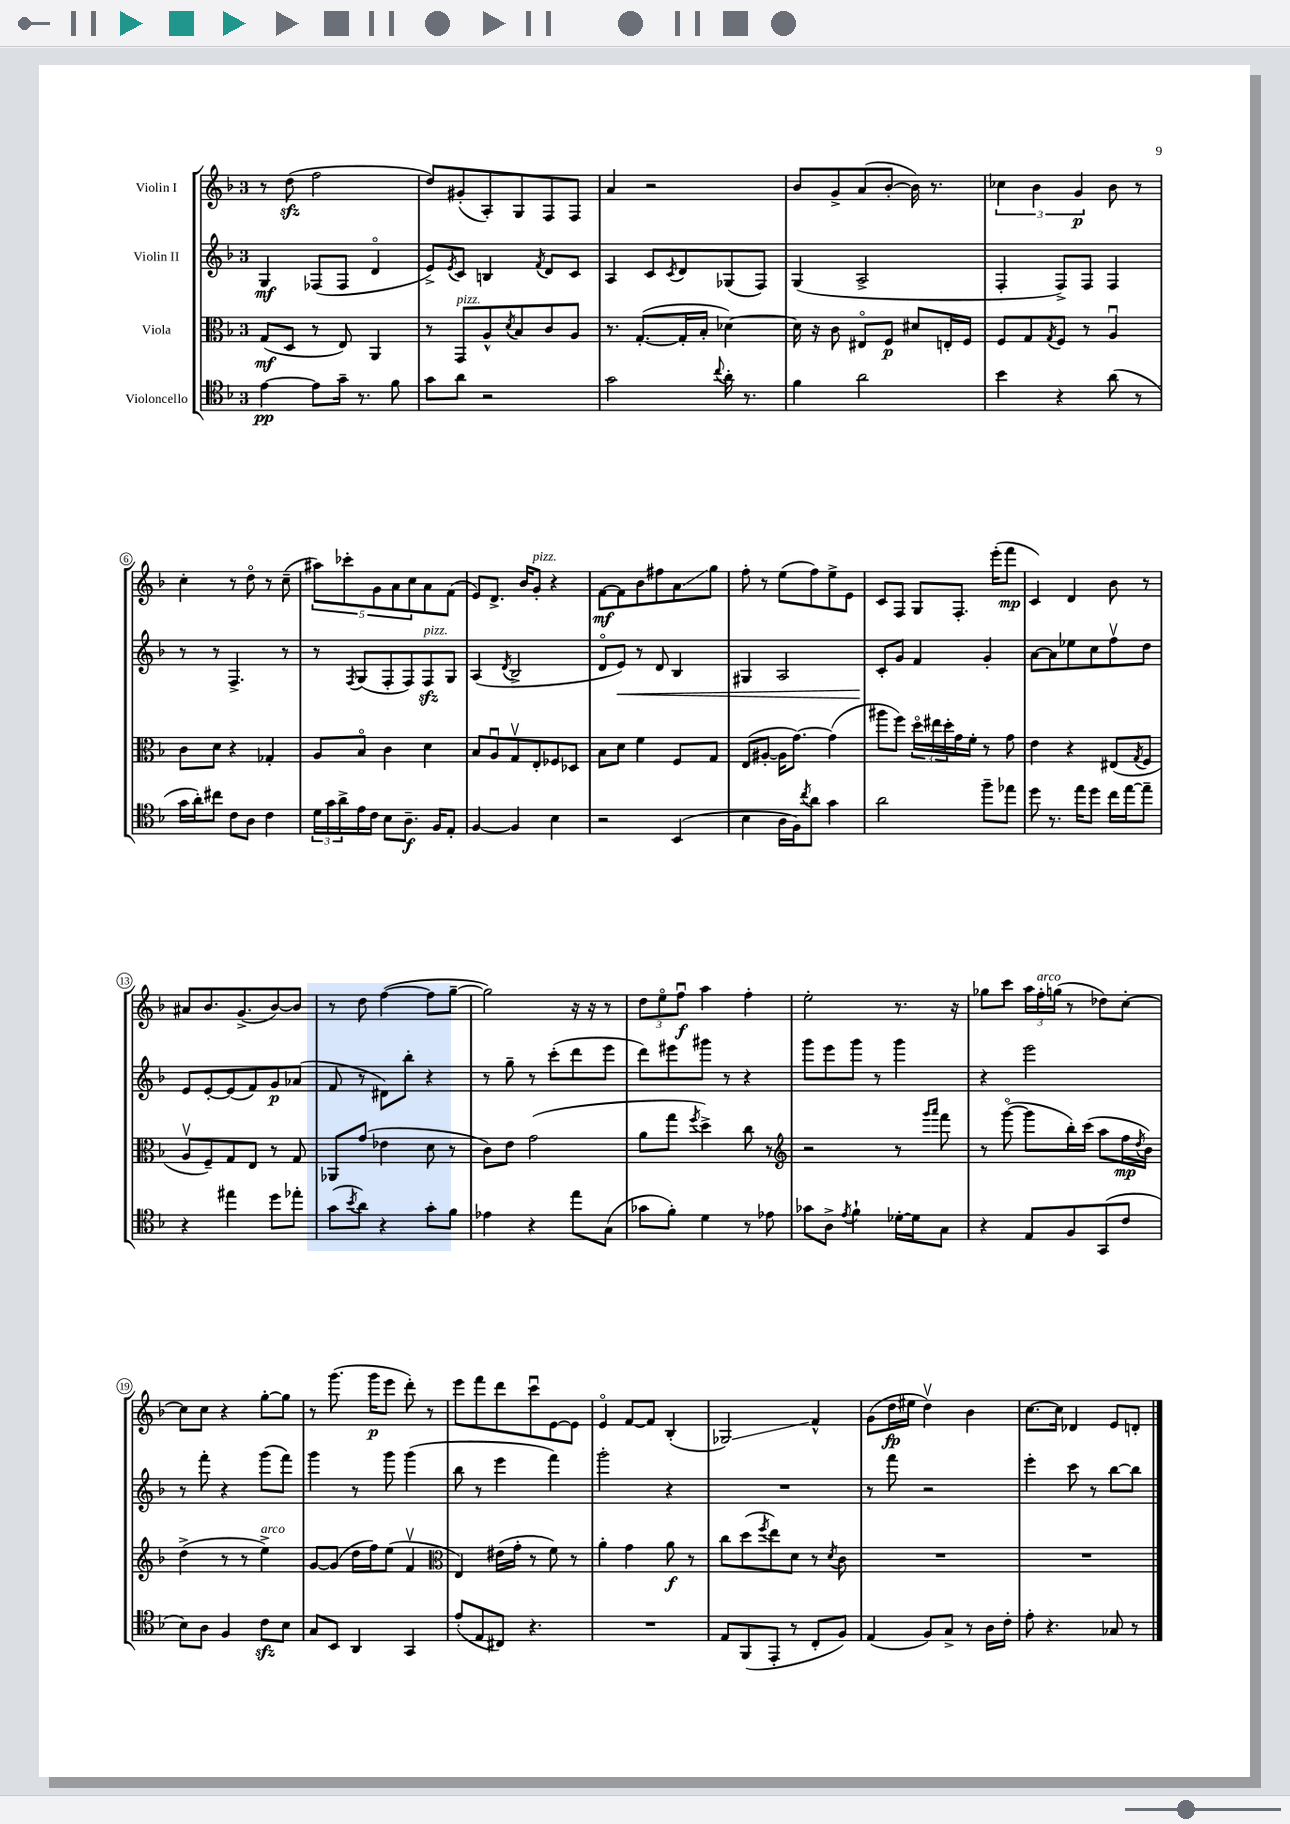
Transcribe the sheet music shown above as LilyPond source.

<<
\new StaffGroup <<
\new Staff = "s0" \with { instrumentName = "Violin I" } {
    \clef treble \key f \major \once \override Staff.TimeSignature.style = #'single-digit \time 3/4
    r8 d''8\sfz( f''2 |
    d''8) gis'8-.( a8-.) g8 f8 f8 |
    a'4 r2 |
    bes'8 g'8-> a'8( bes'8~-. bes'16) r8. |
    \tuplet 3/2 { ces''4 bes'4 g'4\p } bes'8 r8 |
    c''4-. r8 d''8\flageolet r8 c''8--( |
    \tuplet 5/4 { ais''8) ces'''8-. g'8 a'8 c''8 } a'8 f'8( |
    e'8) d'8.-> bes'16 g'8-.^\markup { \italic "pizz." } r4 |
    f'8~\mf f'8 bes'8 fis''8 a'8\glissando g''8 |
    f''8-. r8 e''8( f''8) e''8-> e'8 |
    c'8 f8 g8 f8.-. e'''16-.( f'''8\mp |
    c'4) d'4 bes'8 r8 |
    ais'8 bes'8. g'8.->( bes'8~) bes'8 |
    r8 d''8 f''4~( f''8 g''8~-- |
    g''2) r16 r16 r8 |
    \tuplet 3/2 { d''8 e''8\flageolet f''8\downbow\f } a''4 f''4-. |
    e''2-. r8. r16 |
    ges''8 c'''8 \tuplet 3/2 { a''16 f''16-.^\markup { \italic "arco" } g''16( } r8 des''8) c''8~-. |
    c''8 c''8 r4 g''8~-. g''8 |
    r8 g'''8.( g'''16\p e'''8 d'''8-.) r8 |
    e'''8 f'''8 d'''8 c'''8\downbow e'8~ e'8 |
    e'4\flageolet f'8~ f'8 bes4-.( |
    ges2\glissando) f'4-^ |
    g'8( d''16\fp eis''16 d''4\upbow) bes'4 |
    c''8.~ c''16 des'4 e'8 d'8-. \bar "|." |
}
\new Staff = "s1" \with { instrumentName = "Violin II" } {
    \clef treble \key f \major \once \override Staff.TimeSignature.style = #'single-digit \time 3/4
    g4\mf fes8( fes8 d'4\flageolet |
    e'8->) \acciaccatura { e'8 } c'8 b4 \acciaccatura { f'8 } d'8 c'8 |
    a4 c'8 \acciaccatura { c'8 } d'8 ges8( f8) |
    g4( a2-> |
    f4-. f8->) f8 f4 |
    r8 r8 f4.-> r8 |
    r8 \acciaccatura { f8 } g8( f8-. f8) f8\sfz^\markup { \italic "pizz." } g8 |
    a4( \acciaccatura { d'8 } bes2-> |
    d'8\flageolet e'8\<) r8 d'8 bes4 |
    gis4 a2 |
    c'8-.\! g'8 f'4 g'4-. |
    a'8~ a'8 ees''8 c''8 f''8\upbow d''8 |
    e'8 e'8~-. e'8( f'8) g'8\p aes'8( |
    f'8 r8 dis'8) bes''8-. r4 |
    r8 g''8-- r8 c'''8-.( d'''8 e'''8 |
    d'''8) eis'''8 gis'''8 r8 r4 |
    g'''8 e'''8 g'''8 r8 g'''4 |
    r4 e'''2 |
    r8 f'''8-. r4 g'''8( f'''8) |
    g'''4 r8 g'''8 g'''4( |
    bes''8 r8 e'''4 f'''4) |
    g'''2-. r4 |
    R2. |
    r8 f'''8 r2 |
    e'''4-. c'''8 r8 bes''8~ bes''8 \bar "|." |
}
\new Staff = "s2" \with { instrumentName = "Viola" } {
    \clef alto \key f \major \once \override Staff.TimeSignature.style = #'single-digit \time 3/4
    g8\mf( d8 r8 e8) a,4 |
    r8 g,8^\markup { \italic "pizz." } a8-^ \acciaccatura { d'8 } bes8 c'8 a8 |
    r8. g8.~-.( g16-. bes16-. des'4~) |
    des'16 r16 c'8 eis8\flageolet f8\p dis'8 e16-. f16 |
    f8 g8 \acciaccatura { g8 } f8 r8 a4\downbow |
    c'8 d'8 r4 ges4-. |
    a8 bes8\flageolet c'4 d'4 |
    bes8 a8\downbow g8\upbow e8-. fes8 des8 |
    bes8 d'8 f'4 f8 g8 |
    e8( ais8~-. ais16 g'8.~) g'4( |
    ais''8 f''8) \tuplet 3/2 { d''16\flageolet eis''16 d''16-. } g'16 f'16-. r8 g'8 |
    e'4 r4 eis8( \acciaccatura { g8 } f8 |
    a8\upbow f8--) g8 e8 r8 g8 |
    aes,8 g'8( ees'4 d'8 r8 |
    c'8) e'8 g'2( |
    a'8 g''8 \acciaccatura { f''8 } d''4->) c''8 r8 |
    \clef treble r2 r8 \grace { g'''16 a'''16 } f'''8 |
    r8 g'''8~\flageolet( g'''8 bes''16-.) c'''16( a''8 f''16\mp \acciaccatura { d''8 } bes'16) |
    d''4->( r8 r8 e''4->^\markup { \italic "arco" }) |
    g'8~ g'8( d''16 f''16) e''8( f'4\upbow |
    \clef alto e4) eis'16( g'16-. r8 f'8) r8 |
    a'4-. g'4 a'8\f r8 |
    c''8 d''8( \acciaccatura { f''8 } e''8) d'8 r8 \acciaccatura { d'8 } c'8 |
    R2. |
    R2. \bar "|." |
}
\new Staff = "s3" \with { instrumentName = "Violoncello" } {
    \clef tenor \key f \major \once \override Staff.TimeSignature.style = #'single-digit \time 3/4
    e'4~\pp e'8 g'16-- r8. f'8 |
    g'8 a'8 r2 |
    g'2 \appoggiatura { c''8 } a'16-. r8. |
    f'4 a'2 |
    bes'4 r4 a'8( r8 |
    g'16 a'16-.) cis''8 c'8 a8 c'4 |
    \tuplet 3/2 { d'16 g'16 a'16-> } e'16 c'16 bes8 a8.--\f f16 e8-. |
    f4~ f4 bes4 |
    r2 bes,4( |
    bes4 a16 f16) \acciaccatura { c''8 } a'8 g'4 |
    a'2 f''8-- ees''8 |
    d''8 r8. e''16 d''8 c''16 e''16~ e''8-- |
    r4 eis''4 d''8 ees''8-. |
    g'8( \acciaccatura { bes'8 } a'8) r4 g'8-. f'8 |
    ees'4 r4 e''8 g8( |
    ges'8 f'8-.) d'4 r8 ees'8 |
    ges'8 a8-> \acciaccatura { e'8 } f'4-! des'16~-. des'16 g8 |
    r4 e8 f8 g,8( c'8 |
    bes8) a8 f4 c'8\sfz bes8 |
    g8 bes,8 a,4 g,4 |
    e'8-.( e8 cis8) r4. |
    R2. |
    e8 f,8( e,8-. r8 c8-. f8) |
    e4( f8) g8-> r8 a16 c'16-. |
    e'8-. r4. ges8 r8 \bar "|." |
}
>>
>>
\layout { \context { \Score \override BarNumber.stencil = #(make-stencil-circler 0.1 0.3 ly:text-interface::print) } }
